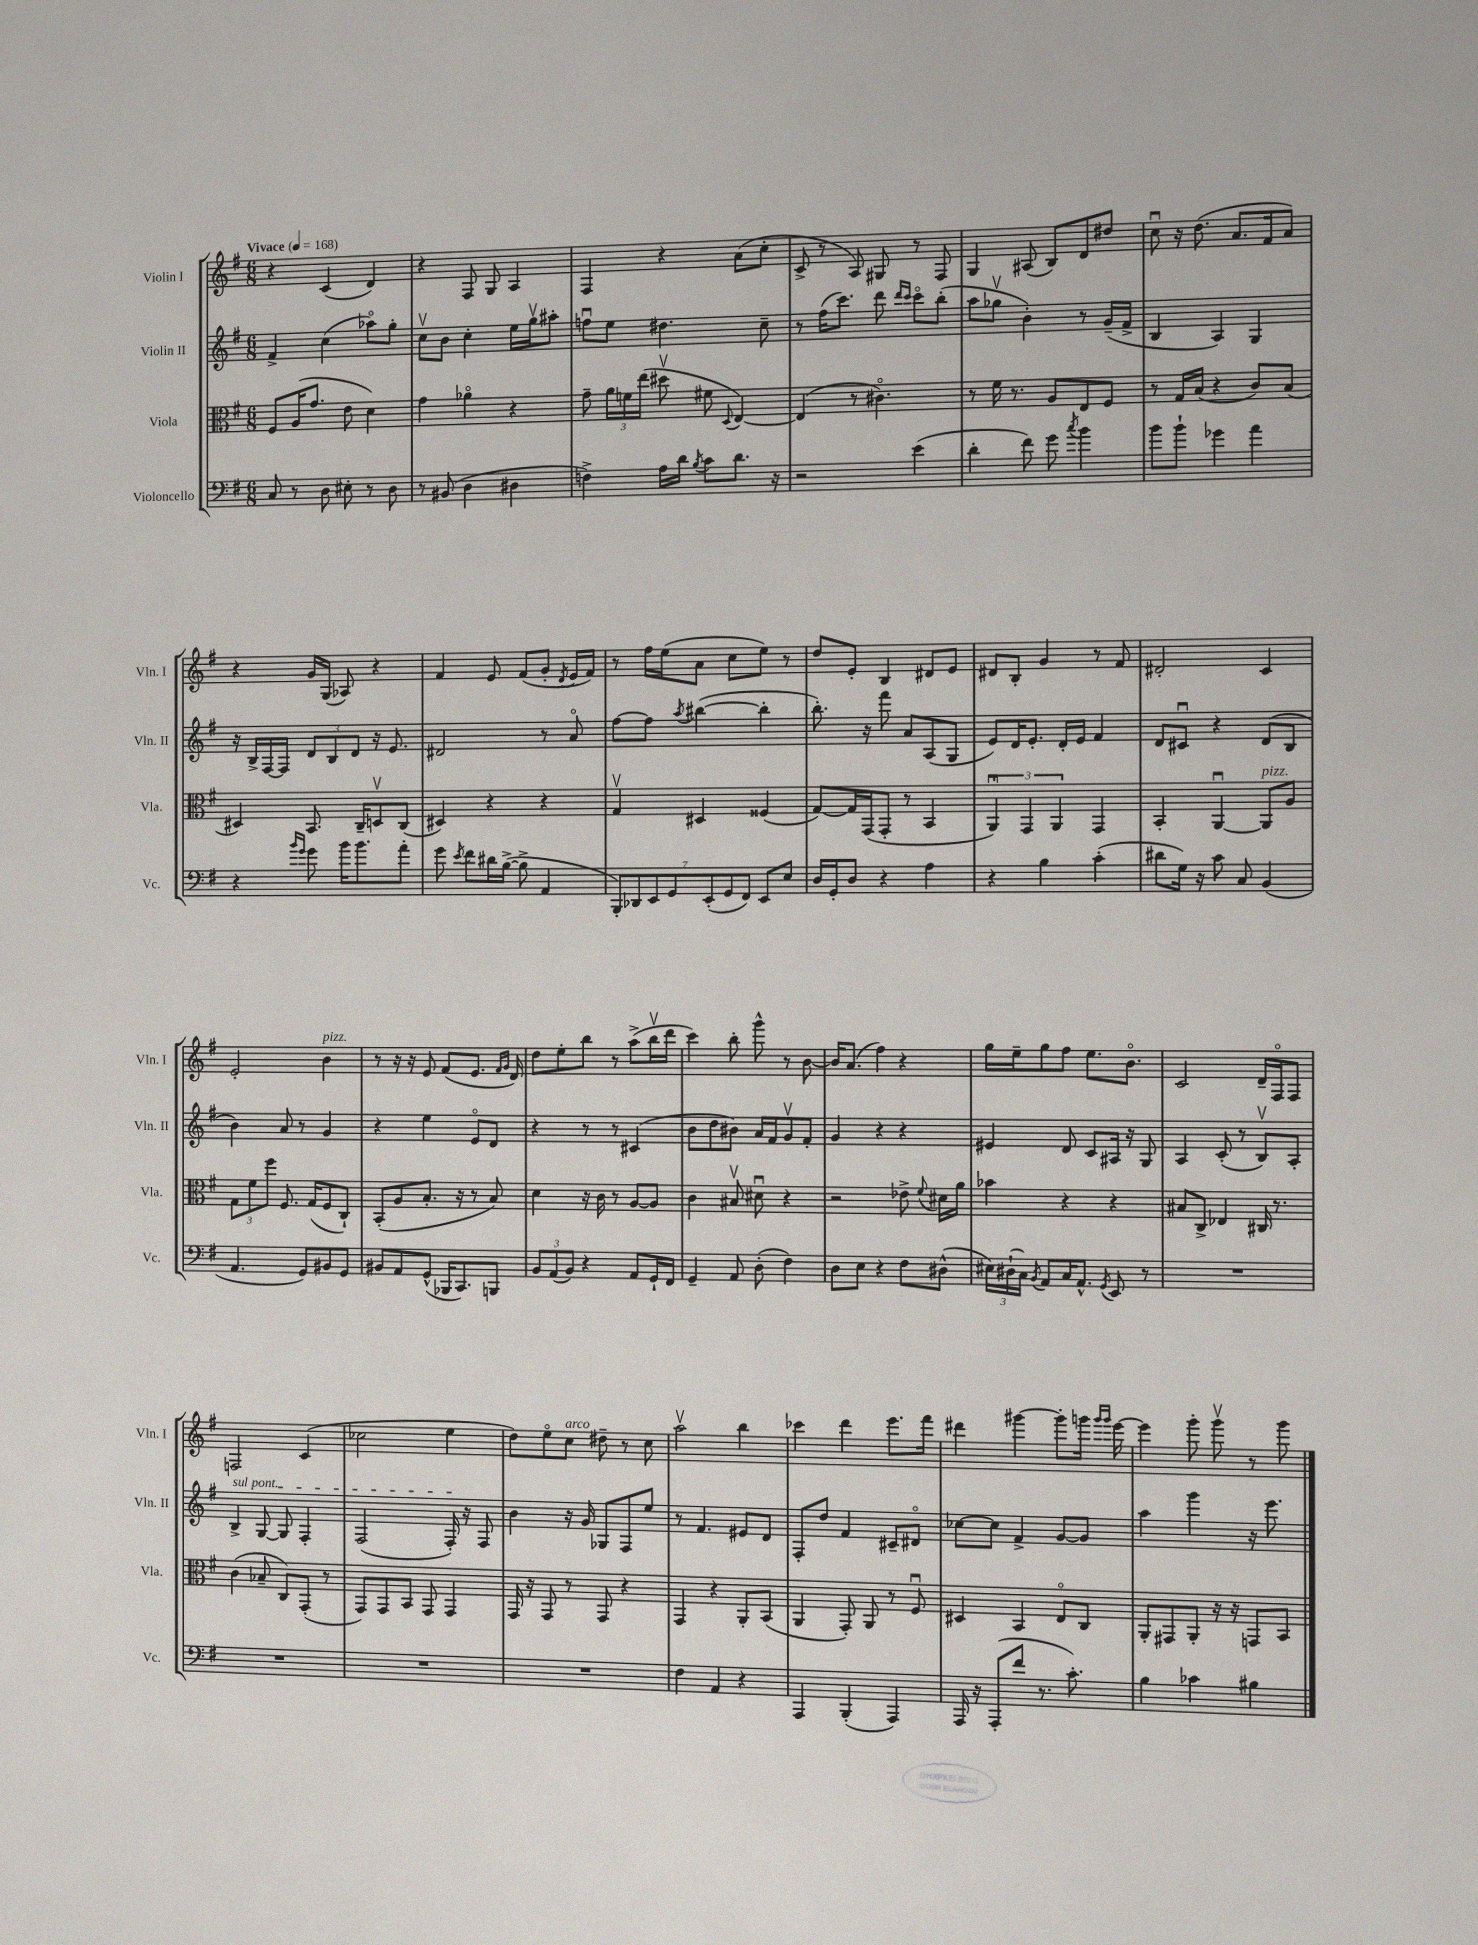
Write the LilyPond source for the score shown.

<<
\new StaffGroup <<
\new Staff = "s0" \with { instrumentName = "Violin I" shortInstrumentName = "Vln. I" } {
    \clef treble \key g \major \numericTimeSignature \time 6/8 \tempo "Vivace" 4 = 168
    \autoBeamOff r4 c'4( d'4) |
    r4 fis8 g8 a4 |
    fis4 r4 a'8[( c''8]-. |
    c'8-> r8 a8) gis8 r8 fis8 |
    g4 ais8( b8[) d'8 dis''8] |
    c''8\downbow r16 d''8.( a'8.[ fis'16 a'8]) |
    r4 g'16[ g16]( aes8) r4 |
    fis'4 e'8 fis'8[( g'8]-. \acciaccatura { d'8 } e'16[ fis'16]) |
    r8 fis''16[ e''16( a'8] c''8[ e''8]) r8 |
    d''8[ e'8]-. b4 dis'8[ e'8] |
    dis'8[ b8]-. g'4 r8 fis'8 |
    dis'2-. c'4 |
    e'2-. b'4^\markup { \italic "pizz." } |
    r8 r16 r16 e'8 fis'8[( e'8.] \grace { fis'16[ g'16] } d'16) |
    d''8[ e''8-. b''8] r8 a''8[->( b''16\upbow d'''16] |
    c'''4) b''8-. g'''8-^ r8 b'8~ |
    b'16[ a'8.]( fis''4) r4 |
    g''16[ e''16-- g''8 fis''8] e''8.[ b'8.]\flageolet |
    c'2 d'16[-- fis16\flageolet fis8] |
    f2 c'4( |
    ces''2 e''4 |
    d''8[) e''8\flageolet c''8]^\markup { \italic "arco" } dis''8-- r8 c''8 |
    a''2\upbow b''4 |
    ces'''4 d'''4 e'''8.[ fis'''16] |
    dis'''4 gis'''4~ gis'''8[-. g'''16] \grace { g'''16[ g'''16] } e'''16~ |
    e'''4 g'''8-. g'''8\upbow r8 g'''8 \bar "|." |
}
\new Staff = "s1" \with { instrumentName = "Violin II" shortInstrumentName = "Vln. II" } {
    \clef treble \key g \major \numericTimeSignature \time 6/8
    \autoBeamOff fis'4-> c''4( aes''8[\flageolet) g''8]-. |
    c''8[\upbow b'8] c''4-. e''16[ g''16\upbow ais''8]-. |
    f''8[\downbow e''8] dis''4. c''8-- |
    r8 fis''16[( c'''8.]) d'''8 \grace { d'''16[ c'''16] } c'''8[\flageolet b''8]-.( |
    a''8[ ges''8]\upbow b'4-.) r8 g'16[--( fis'16]-> |
    b4 a4) g4 |
    r16 b16[-> fis16~ fis16] \tuplet 3/2 { d'8[ b8 d'8] } r16 e'8. |
    dis'2 r8 a'8\flageolet |
    fis''8[~ fis''8] \acciaccatura { a''8 } bis''4~( bis''4-. |
    b''8.-.) r16 fis'''8 a'8[ a8( g8] |
    e'8[) d'16 e'8.]-. d'16[-. e'16] fis'4 |
    d'8[ cis'8]\downbow r4 d'8[( b8] |
    b'4) a'8 r8 g'4 |
    r4 e''4 e'8[\flageolet d'8] |
    r4 r8 r8 cis'4( |
    b'8[ d''8 bis'8]) a'16[ fis'16 g'8\upbow fis'8]-. |
    g'4 r4 r4 |
    eis'4 d'8 c'8[ ais16] r16 g8 |
    a4 c'8-.( r8 b8[\upbow) a8]-. |
    \once \override TextSpanner.bound-details.left.text = \markup { \italic "sul pont." } b4->\startTextSpan g8~ g8 fis4-. |
    fis2( fis16-.\stopTextSpan) r16 fis8 |
    b'4 r16 g'16 ges8[ fis8 e''8] |
    r8 fis'4. eis'8[ d'8] |
    fis8[-. d''8] fis'4 cis'8[-- dis'8]\flageolet |
    ces''8[~ ces''8] fis'4-> g'8[~ g'8] |
    a''4 g'''4 r16 e'''8. \bar "|." |
}
\new Staff = "s2" \with { instrumentName = "Viola" shortInstrumentName = "Vla." } {
    \clef alto \key g \major \numericTimeSignature \time 6/8
    \autoBeamOff fis8[ a16( g'8.] e'8 d'4) |
    g'4 aes'4\flageolet r4 |
    g'8-- \tuplet 3/2 { a'16[ f'16 e''16]( } dis''8\upbow fis'8 \appoggiatura { d8 } e4~) |
    e4( r8 cis'4.\flageolet) |
    r8 fis'16 r8. a8[ e8 fis8] |
    r8 g16[ b16]( r4 c'8[) b8]( |
    dis4) b,8. c16[-- d8\upbow c8]( |
    dis4) r4 r4 |
    g4\upbow dis4 fisis4( |
    g8[~) g16 g,16( g,8]-. r8 b,4 |
    \tuplet 3/2 { a,4\downbow) g,4 a,4 } g,4 |
    b,4-. a,4~\downbow a,8[^\markup { \italic "pizz." } a8] |
    \tuplet 3/2 { g8[ fis'8 fis''8] } fis8. g16[( fis8 c8]-!) |
    b,8[-.( a8 b8.]-. r16 r8 b8) |
    d'4 r16 c'16 r8 a8[~ a8] |
    c'4 bis8\upbow dis'8\downbow r4 |
    r2 ees'8-> \appoggiatura { fis'8 } dis'16[ a'16] |
    bes'4 r4 r4 |
    bis8[ c8]-> ees4 cis16 r8. |
    c'4( bes8-- c8[) g,8]-.( r8 |
    g,8[) g,8 b,8] g,8 g,4 |
    g,16 r16 g,8 r8 g,8 r4 |
    g,4 r4 a,8[-. b,8]( |
    a,4 g,8-.) a,8 r8 fis8\downbow |
    dis4 b,4 e8[\flageolet c8] |
    a,8[-. gis,8 a,8]-. r16 r16 g,8[ b,8] \bar "|." |
}
\new Staff = "s3" \with { instrumentName = "Violoncello" shortInstrumentName = "Vc." } {
    \clef bass \key g \major \numericTimeSignature \time 6/8
    \autoBeamOff c8 r8 d8 eis8-. r8 d8 |
    r8 bis,8( d4 dis4 |
    f4->) a16[ d'16] \acciaccatura { b8 } c'8[ d'8.] r16 |
    r2 e'4( |
    d'4-. fis'8) g'8 \acciaccatura { c''8 } b'4 |
    b'8[ b'8]-! ges'4 a'4 |
    r4 \grace { b'16[ g'16] } g'8 b'16[ b'8. a'8]-. |
    g'8 \acciaccatura { e'8 } fis'8[ dis'16 b16]~->( b8-> a,4 |
    \tuplet 7/4 { b,,8[-.) des,8 e,8 g,8 e,8-.( g,8 fis,8]) } e,8[ e8] |
    d16[ g,16-. d8] r4 a4 |
    r4 b4 c'4-.( |
    dis'8[ g16]) r16 c'8 c8 b,4( |
    a,4. g,8[) bis,8 g,8] |
    bis,8[ a,8 g,8]-^( bes,,16[ c,8.) b,,8] |
    \tuplet 3/2 { b,8[ a,8( b,8]) } r4 a,8[ g,16-! fis,16] |
    g,4-- a,8 d8-.( fis4) |
    d8[ e8] r4 fis8[ dis8]-^( |
    \tuplet 3/2 { eis16[) dis16-!( c16]) } \acciaccatura { b,8 } a,8[ c16 a,8.]-^ \acciaccatura { g,8 } e,8 r8 |
    R2. |
    R2. |
    R2. |
    R2. |
    fis4 a,4 r4 |
    a,,4 b,,4-.( a,,4) |
    a,,16 r16 a,,8[-.( fis'8] r8. c'8.-.) |
    b4 ces'4 bis4 \bar "|." |
}
>>
>>
\layout { \context { \Score \remove "Bar_number_engraver" } }
